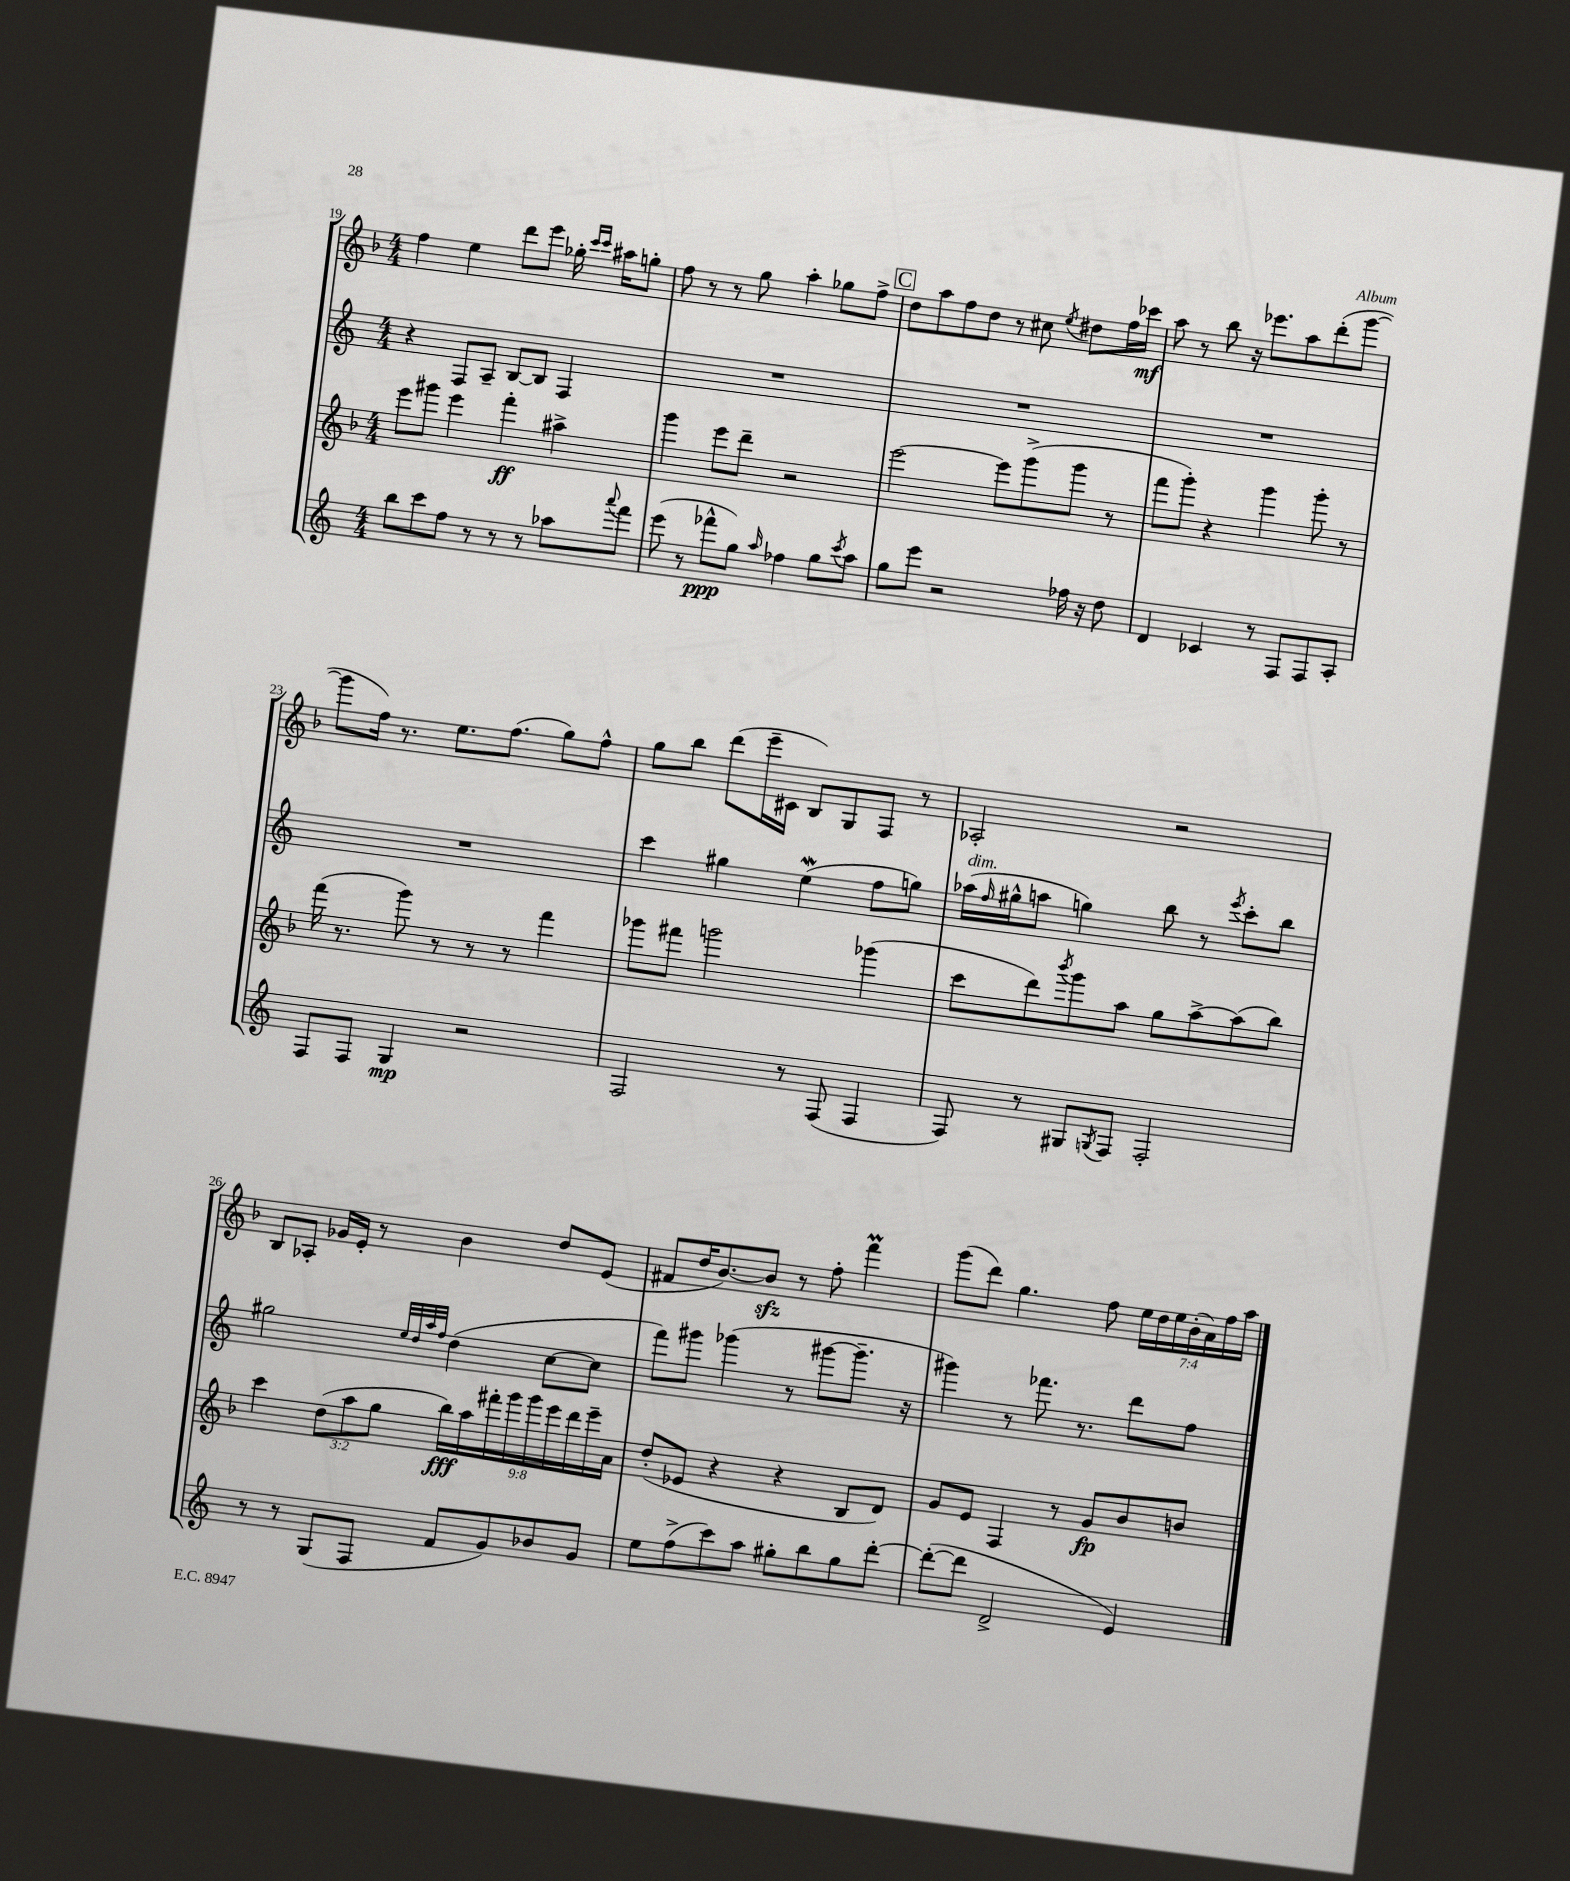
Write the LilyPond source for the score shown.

<<
\new StaffGroup <<
\new Staff = "s0" {
    \clef treble \key f \major \numericTimeSignature \time 4/4 \override Staff.TupletNumber.text = #tuplet-number::calc-fraction-text
    f''4 e''4 d'''8 e'''8 ges''16-. \grace { c'''16 c'''16 } ais''16 g''8-. |
    f''8 r8 r8 g''8 a''4-. ges''8 f''8-> |
    \mark \markup { \box "C" } d''8 a''8 f''8 d''8 r8 cis''8 \acciaccatura { e''8 } dis''8 f''16 ces'''16\mf |
    a''8 r8 bes''8 r16 ees'''8. a''8 d'''8-.( g'''8~ |
    g'''8 f''16) r8. e''8. f''8.( g''8) f''8-^ |
    g''8 bes''8 d'''8( e'''16-- cis'16 bes8) g8 f8 r8 |
    aes2-. r2 |
    bes8 aes8-. ges'16 e'16-. r8 bes'4 d''8 e'8( |
    fis'8 d''16 bes'8.~) bes'8\sfz r8 f''8-. f'''4\prall |
    g'''8( d'''8) g''4. f''8 \tuplet 7/4 { e''16 d''16 e''16 bes'16-.( a'16) f''16 a''16 } \bar "|." |
}
\new Staff = "s1" {
    \clef treble \key c \major \numericTimeSignature \time 4/4
    r4 f8 a8-- b8~ b8 f4 |
    R1 |
    \mark \markup { \box "C" } R1 |
    R1 |
    R1 |
    c'''4 gis''4 e''4\mordent( f''8 g''8) |
    aes''16^\markup { \italic "dim." }( \grace { f''16 } gis''16-^ a''8 g''4) b''8 r8 \acciaccatura { e'''8 } c'''8-. b''8 |
    gis''2 \grace { e''32 d''32 a''32 f''32 } d''4( c''8~ c''8 |
    f'''8) gis'''8 ges'''4( r8 gis'''8~ gis'''8.-- r16 |
    gis'''4) r8 fes'''8. r8. d'''8 f''8 \bar "|." |
}
\new Staff = "s2" {
    \clef treble \key f \major \numericTimeSignature \time 4/4 \override Staff.TupletNumber.text = #tuplet-number::calc-fraction-text
    e'''8 gis'''8 e'''4 f'''4-.\ff ais''4-> |
    g'''4 e'''8 d'''8-- r2 |
    \mark \markup { \box "C" } e'''2~ e'''8 g'''8->( g'''8 r8 |
    f'''8 g'''8-.) r4 g'''4 g'''8-. r8 |
    f'''16( r8. g'''8) r8 r8 r8 f'''4 |
    ges'''8 fis'''8 g'''2 ges'''4( |
    c'''8 d'''8) \acciaccatura { bes'''8 } g'''8 a''8 g''8 a''8~-> a''8( bes''8) |
    c'''4 \tuplet 3/2 { d''8( a''8 g''8 } \tuplet 9/8 { bes''16\fff) a''16 fis'''16-. g'''16 g'''16 e'''16 d'''16 e'''16-- a'16 } |
    d''8-.( ees'8 r4 r4 bes8 d'8) |
    g'8 e'8 f4 r8 g'8\fp bes'8 b'8 \bar "|." |
}
\new Staff = "s3" {
    \clef treble \key c \major \numericTimeSignature \time 4/4
    b''8 c'''8 f''8 r8 r8 r8 aes''8 \appoggiatura { a'''8 } f'''8 |
    e'''8( r8 fes'''8-^\ppp g''8) \grace { a''16 } fes''4 g''8 \acciaccatura { c'''8 } a''8 |
    \mark \markup { \box "C" } g''8 e'''8 r2 fes''16 r16 d''8 |
    d'4 ces'4 r8 f8 f8 a8-. |
    f8 f8 g4\mp r2 |
    f2 r8 f8( f4 |
    f8) r8 gis8 \acciaccatura { g8 } f8 f2-. |
    r8 r8 g8( f8 f'8 g'8) bes'8 g'8 |
    e''8 f''8->( c'''8) a''8 gis''8-. b''8 gis''8 d'''8~-. |
    d'''8~-.( d'''8 d'2-> e'4) \bar "|." |
}
>>
>>
\layout { \context { \Score currentBarNumber = #19 } }
